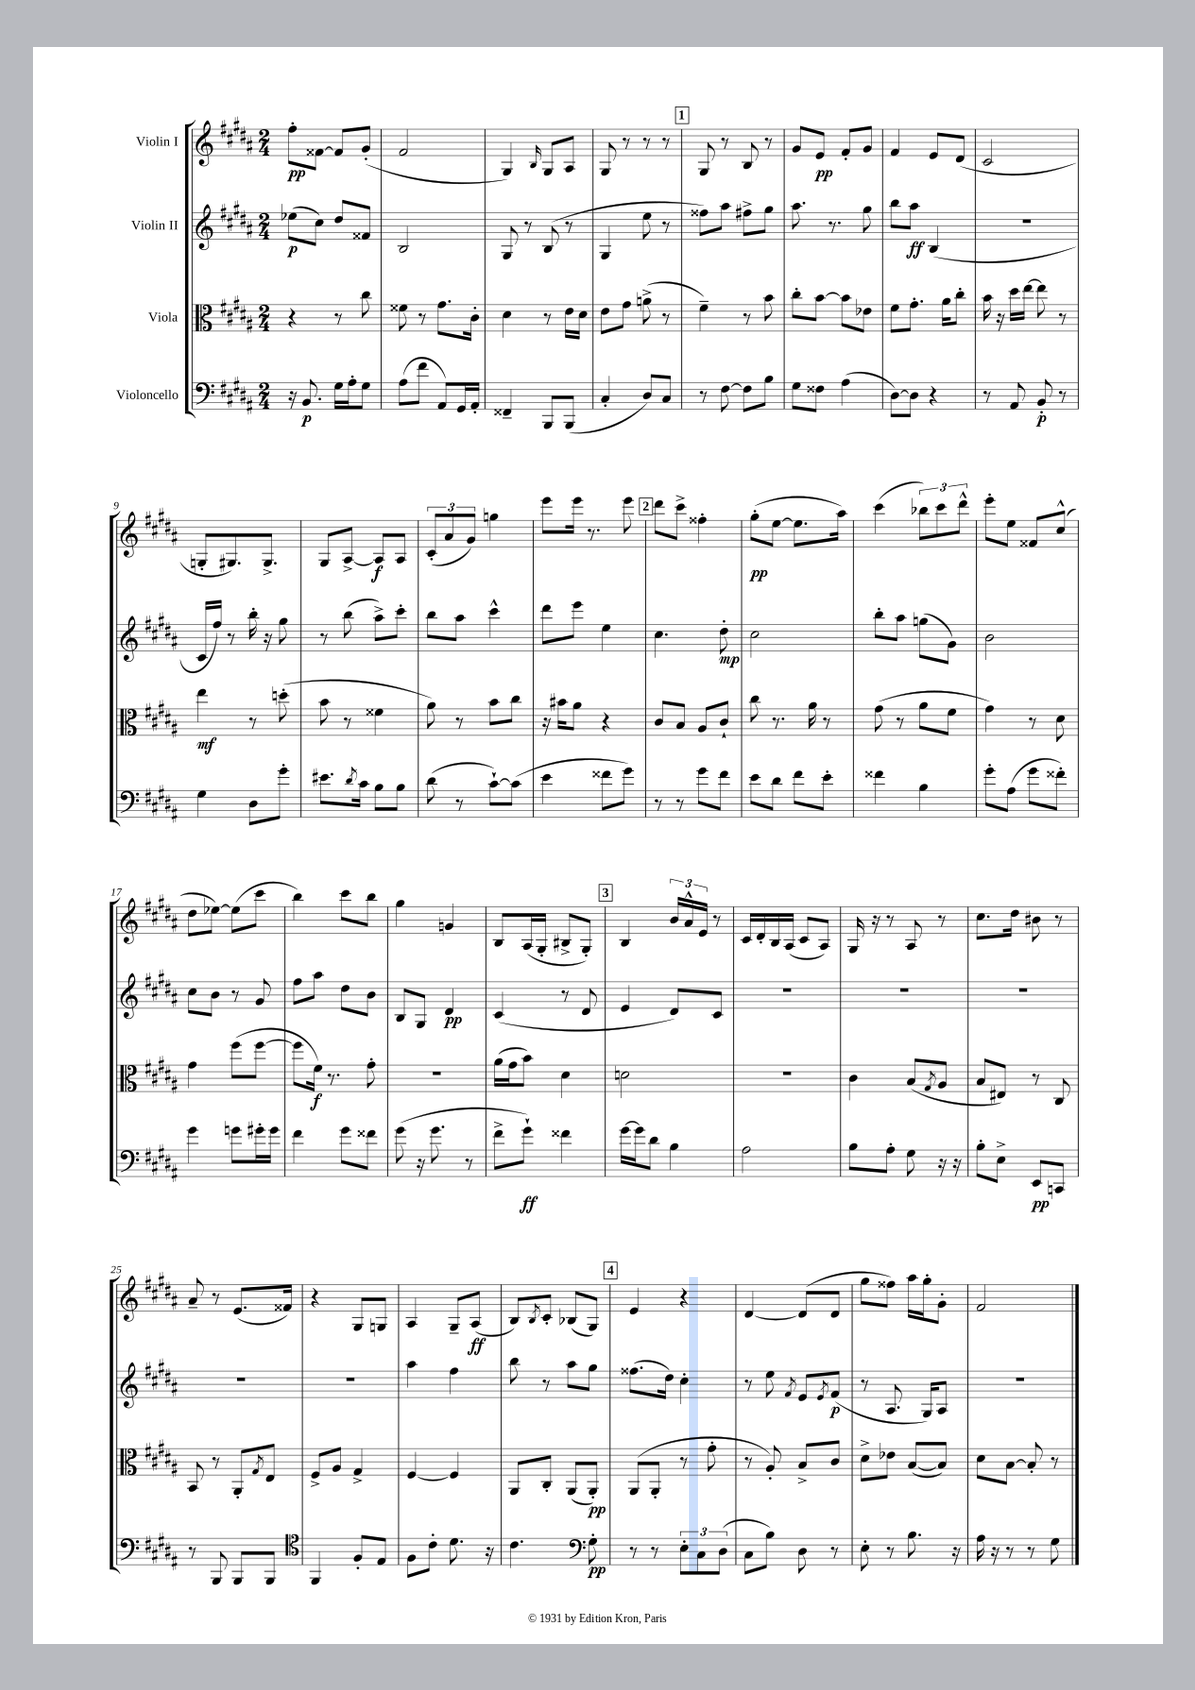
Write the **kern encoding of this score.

**kern	**dynam	**kern	**dynam	**kern	**dynam	**kern	**dynam
*part4	*part4	*part3	*part3	*part2	*part2	*part1	*part1
*staff4	*staff4	*staff3	*staff3	*staff2	*staff2	*staff1	*staff1
*I"Violoncello	*	*I"Viola	*	*I"Violin II	*	*I"Violin I	*
*clefF4	*	*clefC3	*	*clefG2	*	*clefG2	*
*k[f#c#g#d#a#]	*	*k[f#c#g#d#a#]	*	*k[f#c#g#d#a#]	*	*k[f#c#g#d#a#]	*
*M2/4	*	*M2/4	*	*M2/4	*	*M2/4	*
=1	=1	=1	=1	=1	=1	=1	=1
16r	.	4r	.	(8ee-X\L	p	8ff#'\L	pp
8.BB/	p	.	.	.	.	.	.
.	.	.	.	8cc#\J)	.	[8f##X\J	.
16G#\LL	.	8r	.	8dd#/L	.	8f##/L]	.
16A#'\J	.	.	.	.	.	.	.
8G#\J	.	8cc#\	.	8f##X/J	.	(8g#'/J	.
=2	=2	=2	=2	=2	=2	=2	=2
(8A#\L	.	8f##X\	.	2B/	.	2f#/	.
8f#\J	.	8r	.	.	.	.	.
8AA#/L)	.	8.g#\L	.	.	.	.	.
16GG#/L	.	.	.	.	.	.	.
16AA#'/JJ	.	16c#'\Jk	.	.	.	.	.
=3	=3	=3	=3	=3	=3	=3	=3
4FF##X~/	.	4d#\	.	8G#/	.	4G#/)	.
.	.	.	.	8r	.	.	.
.	.	.	.	.	.	16qqB/	.
8BBB/L	.	8r	.	(8B/	.	8G#/L	.
(8BBB/J	.	16e\LL	.	8r	.	8A#/J	.
.	.	16d#\JJ	.	.	.	.	.
=4	=4	=4	=4	=4	=4	=4	=4
4C#'/	.	8e\L	.	4G#/	.	8G#/	.
.	.	8g#\J	.	.	.	8r	.
8D#/L)	.	(8an^\	.	8ee\	.	8r	.
8C#/J	.	8r	.	8r	.	8r	.
!!LO:REH:place=s1:t=1
=5	=5	=5	=5	=5	=5	=5	=5
8r	.	4f#~\)	.	8ff##X\L)	.	8G#/	.
[8F#\	.	.	.	8aa#\J	.	8r	.
8F#\L]	.	8r	.	8ff#X^\L	.	8B/	.
8B\J	.	8b\	.	8gg#\J	.	8r	.
=6	=6	=6	=6	=6	=6	=6	=6
8G#\L	.	8cc#'\L	.	8.aa#\	.	8g#/L	.
8F##X\J	.	[8b\J	.	.	.	8e/J	pp
.	.	.	.	8.r	.	.	.
(4A#\	.	8b\L]	.	.	.	8f#'/L	.
.	.	8e-X\J	.	8gg#\	.	8g#/J	.
=7	=7	=7	=7	=7	=7	=7	=7
[8D#\L)	.	8f#\L	.	8bb\L	.	4f#/	.
8D#\J]	.	8.g#'\J	.	8aa#\J	ff	.	.
4r	.	.	.	(4B/	.	8e/L	.
.	.	16a#\KL	.	.	.	.	.
.	.	8cc#'\J	.	.	.	(8d#/J	.
=8	=8	=8	=8	=8	=8	=8	=8
8r	.	16b\	.	2r	.	2c#/	.
.	.	16r	.	.	.	.	.
8AA#/	.	16dd#\LL	.	.	.	.	.
.	.	[16ee\JJ	.	.	.	.	.
8BB'/	p	8ee\]	.	.	.	.	.
8r	.	8r	.	.	.	.	.
!!LO:LB:g=z
=9	=9	=9	=9	=9	=9	=9	=9
4G#\	.	4ee\	mf	16c#/LL	.	8Gn'/L	.
.	.	.	.	16ff#/JJ)	.	.	.
.	.	.	.	8r	.	8.G#X/)	.
8D#\L	.	8r	.	16bb'\	.	.	.
.	.	.	.	16r	.	8.G#^/J	.
8g#'\J	.	(8ddn'\	.	8gg#\	.	.	.
=10	=10	=10	=10	=10	=10	=10	=10
8.e#X\L	.	8b\	.	8r	.	8G#/L	.
.	.	8r	.	(8bb\	.	[8A#^/J	.
8qd#/	.	.	.	.	.	.	.
16c#\Jk	.	.	.	.	.	.	.
8B\L	.	4f##X\	.	8aa#^\L)	.	8A#/L]	f
8B\J	.	.	.	8ccc#'\J	.	8A#/J	.
=11	=11	=11	=11	=11	=11	=11	=11
(8d#\	.	8a#\)	.	8bb\L	.	(12c#'/L	.
.	.	.	.	.	.	12a#/	.
8r	.	8r	.	8aa#\J	.	.	.
.	.	.	.	.	.	12g#/J)	.
[8c#`\L)	.	8b\L	.	4ccc#^^\	.	4ggn\	.
(8c#\J]	.	8cc#\J	.	.	.	.	.
=12	=12	=12	=12	=12	=12	=12	=12
4e\	.	16r	.	8ddd#\L	.	8eee\L	.
.	.	16b#X\KL	.	.	.	.	.
.	.	8a#\J	.	8eee\J	.	16eee\Jk	.
.	.	.	.	.	.	8.r	.
8f##X\L	.	4r	.	4ee\	.	.	.
8g#\J)	.	.	.	.	.	8eee\	.
!!LO:REH:place=s1:t=2
=13	=13	=13	=13	=13	=13	=13	=13
8r	.	8c#/L	.	4.cc#\	.	8ddd#\L	.
8r	.	8B/J	.	.	.	8ccc#^\J	.
8g#\L	.	8A#/L	.	.	.	4ff##X'\	.
8f#\J	.	8c#`/J	.	8dd#'\	mp	.	.
=14	=14	=14	=14	=14	=14	=14	=14
8e\L	.	8cc#\	.	2cc#\	.	(8gg#'\L	pp
8d#\J	.	8.r	.	.	.	[8ee\J	.
8f#\L	.	.	.	.	.	8.ee\L]	.
.	.	16a#\	.	.	.	.	.
8e'\J	.	8r	.	.	.	.	.
.	.	.	.	.	.	16aa#\Jk)	.
=15	=15	=15	=15	=15	=15	=15	=15
4f##X\	.	(8g#\	.	8bb'\L	.	(4ccc#\	.
.	.	8r	.	8aa#\J	.	.	.
4B\	.	8a#\L	.	(8ggn\L	.	12bb-X\L)	.
.	.	.	.	.	.	12ccc#\	.
.	.	8f#\J	.	8g#\J)	.	.	.
.	.	.	.	.	.	12ddd#^^\J	.
=16	=16	=16	=16	=16	=16	=16	=16
8g#'\L	.	4g#\)	.	2b\	.	8eee'\L	.
(8A#\J	.	.	.	.	.	8ee\J	.
8g#\L	.	8r	.	.	.	8f##X/L	.
8f##X'\J)	.	8d#\	.	.	.	(8cc#^^/J	.
!!LO:LB:g=z
=17	=17	=17	=17	=17	=17	=17	=17
4g#\	.	4g#\	.	8cc#\L	.	8dd#\L	.
.	.	.	.	8b\J	.	[8ee-X\J)	.
8gn\L	.	(8ff#\L	.	8r	.	(8ee-\L]	.
16g#X'\L	.	[8ff#\J	.	8g#/	.	8ccc#\J	.
16g#\JJ	.	.	.	.	.	.	.
=18	=18	=18	=18	=18	=18	=18	=18
4f#\	.	8ff#\L]	.	8ff#\L	.	4bb\)	.
.	.	16f#\Jk)	f	8aa#\J	.	.	.
.	.	8.r	.	.	.	.	.
8g#\L	.	.	.	8dd#\L	.	8ccc#\L	.
8f##X\J	.	8g#'\	.	8b\J	.	8bb\J	.
=19	=19	=19	=19	=19	=19	=19	=19
(8g#\	.	2r	.	8B/L	.	4gg#\	.
16r	.	.	.	8G#/J	.	.	.
8.g#\	.	.	.	.	.	.	.
.	.	.	.	4d#/	pp	4gn/	.
8r	.	.	.	.	.	.	.
=20	=20	=20	=20	=20	=20	=20	=20
8f#^\L	.	(16a#\LL	.	(4c#/	.	8B/L	.
.	.	16g#\J	.	.	.	.	.
8g#`\J)	ff	8b\J)	.	.	.	(16A#/L	.
.	.	.	.	.	.	16G#'/JJ	.
4f##X\	.	4d#\	.	8r	.	8B#X^/L	.
.	.	.	.	8d#/	.	8G#'/J)	.
!!LO:REH:place=s1:t=3
=21	=21	=21	=21	=21	=21	=21	=21
[16g#\LL	.	2dn\	.	4e/	.	4B/	.
16g#\J]	.	.	.	.	.	.	.
8d#\J	.	.	.	.	.	.	.
4B\	.	.	.	8d#/L)	.	24b/LL	.
.	.	.	.	.	.	24a#^^/	.
.	.	.	.	.	.	24e/JJ	.
.	.	.	.	8c#/J	.	8r	.
=22	=22	=22	=22	=22	=22	=22	=22
2A#\	.	2r	.	2r	.	16c#/LL	.
.	.	.	.	.	.	16d#'/	.
.	.	.	.	.	.	16B/	.
.	.	.	.	.	.	(16A#/JJ	.
.	.	.	.	.	.	8c#/L	.
.	.	.	.	.	.	8A#/J)	.
=23	=23	=23	=23	=23	=23	=23	=23
8B\L	.	4c#\	.	2r	.	16G#/	.
.	.	.	.	.	.	16r	.
8A#'\J	.	.	.	.	.	8r	.
8G#\	.	(8B/L	.	.	.	8A#/	.
.	.	8qG#/	.	.	.	.	.
16r	.	8A#/J	.	.	.	8r	.
16r	.	.	.	.	.	.	.
=24	=24	=24	=24	=24	=24	=24	=24
8B'\L	.	8B/L	.	2r	.	8.cc#\L	.
8E^\J	.	8E#X/J)	.	.	.	.	.
.	.	.	.	.	.	16dd#\Jk	.
8EE/L	pp	8r	.	.	.	8b#X\	.
8CCn/J	.	8C#/	.	.	.	8r	.
!!LO:LB:g=z
=25	=25	=25	=25	=25	=25	=25	=25
8r	.	8BB/	.	2r	.	8a#~/	.
8BBB/	.	8r	.	.	.	8r	.
8BBB/L	.	8AA#'/L	.	.	.	(8.e/L	.
.	.	8qG#/	.	.	.	.	.
8BBB/J	.	8E/J	.	.	.	.	.
.	.	.	.	.	.	16f##X/Jk)	.
=26	=26	=26	=26	=26	=26	=26	=26
*clefC4	*	*	*	*	*	*	*
4FF#/	.	8F#^/L	.	2r	.	4r	.
.	.	8A#/J	.	.	.	.	.
8F#'/L	.	4G#^/	.	.	.	8G#/L	.
8E/J	.	.	.	.	.	8Gn/J	.
=27	=27	=27	=27	=27	=27	=27	=27
8F#\L	.	[4F#/	.	4aa#\	.	4A#/	.
8c#'\J	.	.	.	.	.	.	.
8.d#\	.	4F#/]	.	4ff#\	.	8G#~/L	.
.	.	.	.	.	.	(8A#/J	ff
16r	.	.	.	.	.	.	.
=28	=28	=28	=28	=28	=28	=28	=28
4.c#\	.	8AA#/L	.	8bb\	.	8B/L)	.
.	.	.	.	.	.	8qB/	.
.	.	8C#'/J	.	8r	.	8c#'/J	.
.	.	(8AA#/L	.	8aa#\L	.	(8B-X/L	.
*clefF4	*	*	*	*	*	*	*
8G#'\	pp	8AA#'/J)	pp	8gg#\J	.	8G#/J)	.
!!LO:REH:place=s1:t=4
=29	=29	=29	=29	=29	=29	=29	=29
8r	.	(8AA#/L	.	(8.ff##X\L	.	4e/	.
8r	.	8AA#'/J	.	.	.	.	.
.	.	.	.	16dd#\Jk)	.	.	.
12E'\L	.	8r	.	4cc#'\	.	4r	.
12C#\	.	.	.	.	.	.	.
.	.	8g#'\	.	.	.	.	.
(12D#\J	.	.	.	.	.	.	.
=30	=30	=30	=30	=30	=30	=30	=30
8C#\L	.	8r	.	8r	.	[4d#/	.
8B\J)	.	8A#'/)	.	8ee\	.	.	.
.	.	.	.	8qf#/	.	.	.
8D#\	.	8B^/L	.	8e/L	.	(8d#/L]	.
.	.	.	.	8qe/	.	.	.
8r	.	8c#/J	.	(8f#/J	p	8d#/J	.
=31	=31	=31	=31	=31	=31	=31	=31
8E'\	.	8d#^\L	.	8r	.	8gg#\L	.
8r	.	8e-X\J	.	8.A#/	.	8ff##X\J)	.
8.B\	.	([8B/L	.	.	.	16aa#\LL	.
.	.	.	.	16G#/KL)	.	16gg#'\J	.
.	.	8B/J])	.	8A#/J	.	8g#'\J	.
16r	.	.	.	.	.	.	.
=32	=32	=32	=32	=32	=32	=32	=32
16A#\	.	8d#\L	.	2r	.	2f#/	.
16r	.	.	.	.	.	.	.
8r	.	[8B\J	.	.	.	.	.
8r	.	8B'/]	.	.	.	.	.
8G#\	.	8r	.	.	.	.	.
==	==	==	==	==	==	==	==
*-	*-	*-	*-	*-	*-	*-	*-
